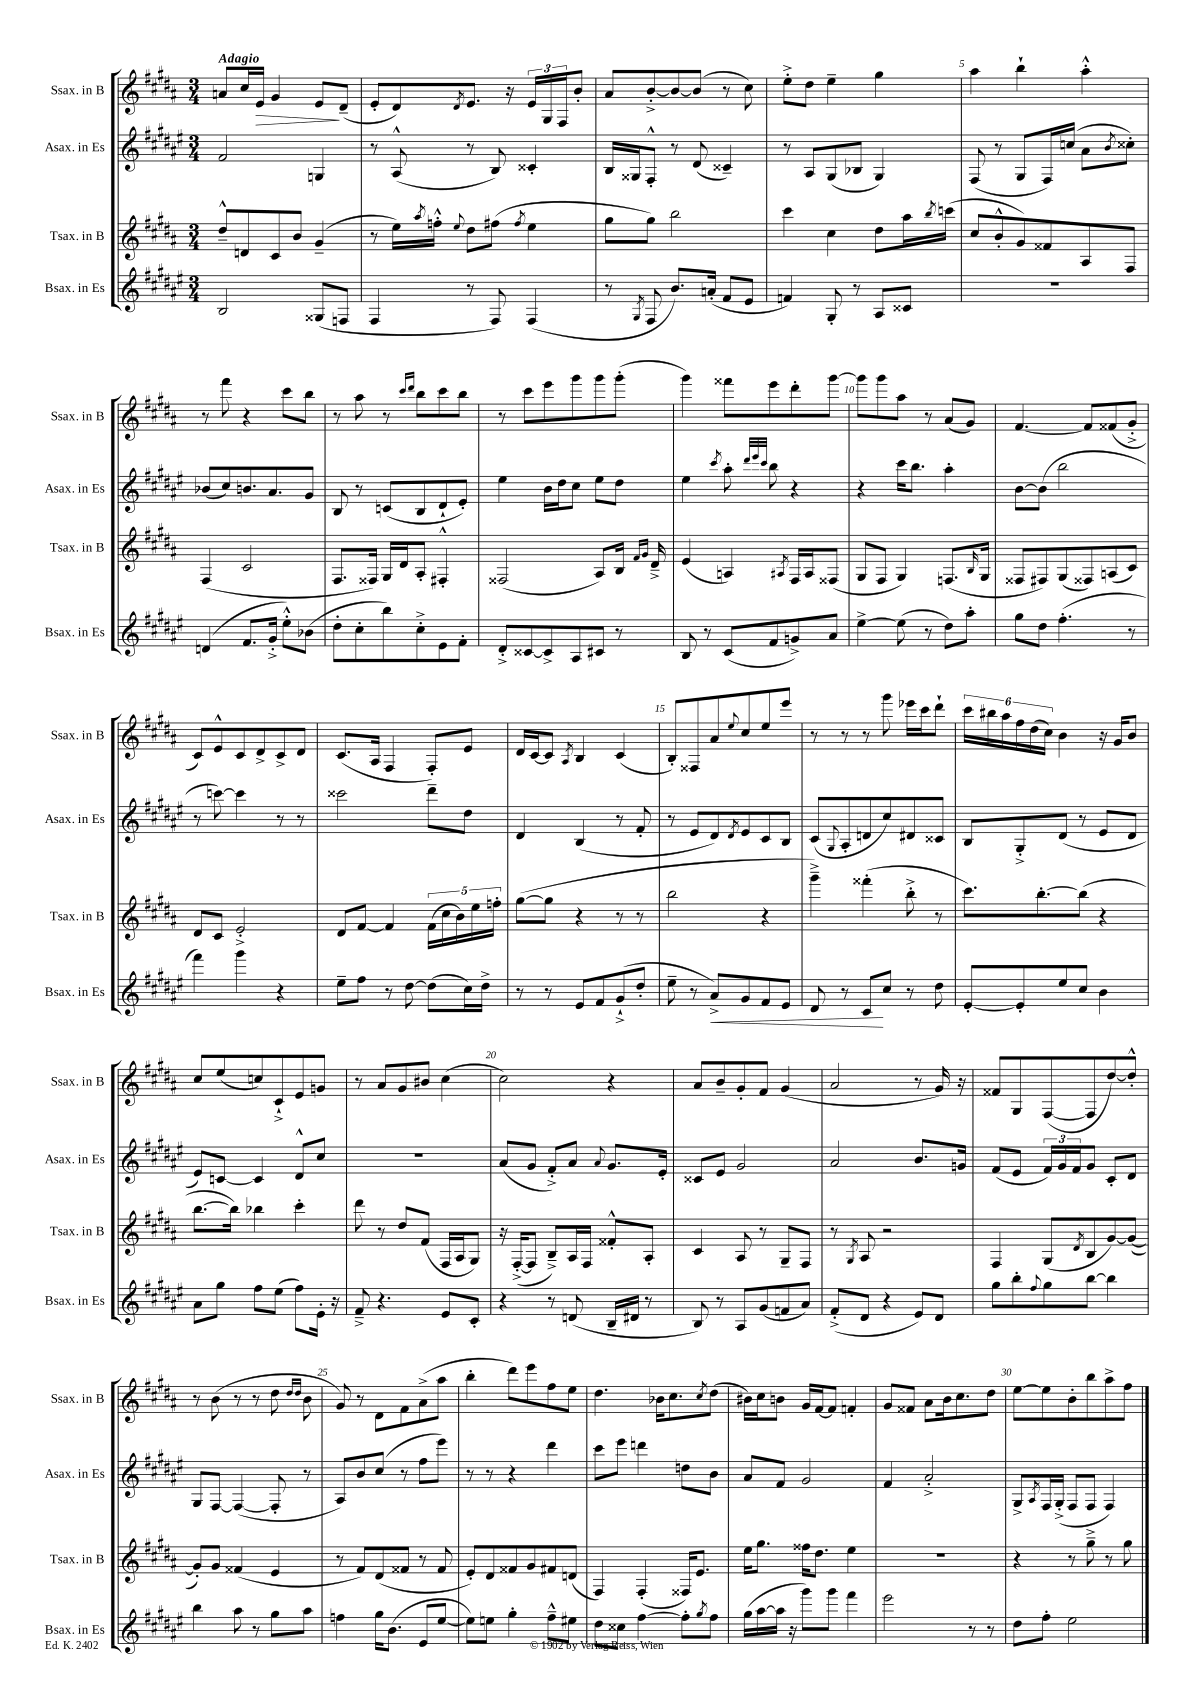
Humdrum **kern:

**kern	**kern	**kern	**kern
*staff4	*staff3	*staff2	*staff1
*clefG2	*clefG2	*clefG2	*clefG2
*k[f#c#g#d#a#e#]	*k[f#c#g#d#a#]	*k[f#c#g#d#a#e#]	*k[f#c#g#d#a#]
*M3/4	*M3/4	*M3/4	*M3/4
2B/	8dd#~^^/L	2f#/	8a/L
.	8d/	.	16cc#/L
.	.	.	16e/JJ
.	8c#/	.	4g#/
.	8b/J	.	.
(8G##/L	(4g#~/	4G/	8e/L
8F/J	.	.	(8d#~/J
=	=	=	=
4F#/	8r	8r	8e'/L
.	16ee\LL)	(8A#^^/	8d#/)
.	8qaa#/	.	.
.	16ff'^^\JJ	.	.
.	8qqee/	.	8qd#/
8r	8dd#\L	8r	8.e/J
8F#/)	(8ff#\J	8B/)	.
.	.	.	16r
.	8qff#/	.	.
(4F#/	4ee\	4c##'/	24e/LL
.	.	.	24G#/
.	.	.	24F#/J
.	.	.	8b'/J
=	=	=	=
8r	8gg#\L	16B/LL	8a#/L
.	.	16G##/J	.
8qG#/	.	.	.
8F#/	8gg#\J)	8F#'^^/J	[8b'^/
8.b/L)	2bb\	8r	8b/_
.	.	(8d#/	(8b/]J
(16a'/Jk	.	.	.
8f#/L	.	4c##~/)	8r
8e#/J	.	.	8cc#\)
=	=	=	=
4f/)	4ccc#\	8r	8ee'^\L
.	.	8A#/L	8dd#\J
8G#'/	4cc#\	(8G#/	4ee~\
8r	.	8B-/J	.
8A#/L	8dd#\L	4G#/)	4gg#\
8c##/J	16aa#\L	.	.
.	8qbb/	.	.
.	(16ccc\JJ	.	.
=	=	=	=
2.r	8cc#/L	(8F#/	4aa#\
.	8b'^^/	8r	.
.	8g#/)	8G#/L	4bb`\
.	8f##/	16F#/L)	.
.	.	(16cc/JJ	.
.	8A#/	8a#\L	4aa#'^^\
.	.	8qb/	.
.	8F#/J	8cc##'\J)	.
=	=	=	=
(4d/	(4F#/	(8b-/L	8r
.	.	8cc#/)	8fff#\
8.f#/L	2c#/	8.b/	4r
16g#'^/Jk	.	8.a#/	.
8ee#'^^\L)	.	.	8ccc#\L
(8b-\J	.	8g#/J	8bb\J
=	=	=	=
8dd#'\L	8.F#/L	8B/	8r
8cc#'\	.	8r	8aa#\
.	16F##/Jk)	.	.
8bb\)	16G#/LL	(8c/L	8r
.	16d#/J	.	.
.	.	.	16qqccc#/LL
.	.	.	16qqddd#/JJ
8cc#'^\	8A#'/J	8B/	8bb\L
8e#\	4F#'^^/	8d#`/	8ccc#\
8f#'\J	.	8e#'/J)	8bb\J
=	=	=	=
8d#'^/L	(2F##/	4ee#\	8r
[8c##/	.	.	8ccc#\L
8c##^/]	.	16b\LL	8eee\
.	.	16dd#\J	.
8A#/	.	8cc#\J	8ggg#\
8c#/J	8A#/L)	8ee#\L	8ggg#\
8r	16B/Jk	8dd#\J	(8ggg#'\J
.	16qqf#/LL	.	.
.	16qqg#/JJ	.	.
.	16d#~^/	.	.
=	=	=	=
8B/	(4e/	4ee#\	4ggg#\)
8r	.	.	.
.	.	8qccc#/	.
(8c#/L	4A/)	8aa#'\	8fff##\L
.	.	32qqddd#/LLL	.
.	.	32qqeee#/	.
.	.	32qqccc#/JJJ	.
8f#/	.	8bb\	8eee\
.	8qA#/	.	.
8g^/)	16F#/LL	4r	8ddd#'\
.	16A#/J	.	.
8a#/J	(8F##/J	.	[8ggg#\J
=	=	=	=
[4ee#^\	8G#/L	4r	8ggg#\]L
.	8F#/J	.	8ggg#\
(8ee#\]	4G#/)	16ccc#\LK	8aa#\J
.	.	8.bb\J	.
8r	.	.	8r
8dd#\L)	(8.F/L	4aa#'\	(8a#/L
8aa#'\J	.	.	8g#/J)
.	16qqB/	.	.
.	16G#/Jk	.	.
=	=	=	=
8gg#\L	8F##/L	[8b\L	[4.f#/
8dd#\J	8F#/)	(8b\]J	.
(4.ff#'\	(8G#/	2bb\	.
.	8F##/)	.	8f#/]L
.	(8A/	.	(8f##/
8r	8c#/J)	.	8g#'^/J
=	=	=	=
4fff#\)	8d#/L	8r	8c#/L)
.	8c#/J	[8ccc\)	8e^^/
4ggg#\	2e'^/	4ccc\]	8c#/
.	.	.	8d#^/
4r	.	8r	8c#^/
.	.	8r	8d#/J
=	=	=	=
8ee#~\L	8d#/L	2ccc##\	(8.c#/L
8ff#\J	[8f#/J	.	.
.	.	.	16A#/Jk
8r	4f#/]	.	4F#/
[8dd#\	.	.	.
(8dd#\]L	(20f#\LL	8ddd#~\L	8F#'/L)
.	20cc#\	.	.
.	20b\)	.	.
16cc#\L)	.	8dd#\J	8e/J
.	20ee\	.	.
16dd#^\JJ	.	.	.
.	20ff'\JJ	.	.
=	=	=	=
8r	([8gg#\L	4d#/	16d#/LL
.	.	.	[16c#/J
8r	8gg#\]J	.	8c#/]J
.	.	.	8qA#/
8e#/L	4r	(4B/	4B/
8f#/	.	.	.
(8g#`^/	8r	8r	(4c#/
8dd#'/J	8r	8f#'/	.
=	=	=	=
8ee#~\	2bb\	8r	8B'/L)
8r	.	8e#/L	8F##/
8a#^/L)	.	8d#/)	8a#/
.	.	8qd#/	8qqee/
8g#/	.	8e#/	8cc#/
8f#/	4r	8c#/	8ee/
8e#/J	.	8B/J	8eee/J
=	=	=	=
8d#/	4ggg#~^\)	(8c#/L	8r
.	.	8qqG#/	.
8r	.	8A#'/	8r
8c#/L	(4fff##'\	8d/	8r
8cc#/J	.	8cc#/)	8ggg#\
8r	8bb'^\	8d#/	16eee-\LL
.	.	.	16ccc#\J
8dd#\	8r	8c##/J	8ddd#`\J
=	=	=	=
[8e#'/L	8.ccc#\L)	8B/L	24ccc#\LL
.	.	.	24bb#\
.	.	.	24aa#\
8e#'/]	.	8G#'^/	24ff#\
.	.	.	(24dd#\
.	[8.bb'\	.	.
.	.	.	24cc#\JJ)
8ee#/	.	(8d#/J	4b\
8cc#/J	(8bb\]J	8r	.
4b\	4r	8e#/L	16r
.	.	.	16g#/LK
.	.	8d#/J	8b/J
=	=	=	=
8a#\L	[8.bb\L	8e#/L)	8cc#/L
8gg#\J	.	[8c/J	(8ee/
.	16bb\]Jk)	.	.
8ff#\L	4bb-\	4c/]	8cc/)
(8ee#\J	.	.	8c#`^/
8ff#\L)	4ccc#'\	8d#^^/L	8e/
16e#'\Jk	.	8cc#/J	8g/J
16r	.	.	.
=	=	=	=
8f#~^/	8ddd#\	2.r	8r
4.r	8r	.	8a#/L
.	8dd#/L	.	8g#/
.	(8f#/J	.	8b#/J
8e#/L	16F#/LL	.	(4cc#\
.	16A#/J	.	.
8c#'/J	8G#/J)	.	.
=	=	=	=
4r	16r	(8a#/L	2cc#\)
.	([16F#'^/LK	.	.
.	8F#/]J	8g#/J	.
8r	8B~^/L)	8f#'^/L)	.
(8d/	16A#/L	8a#/J	.
.	16F#/JJ	.	.
.	.	8qqa#/	.
16B~/LL	8f##'^^/L	8.g#/L	4r
16d#/JJ	.	.	.
8r	8A#'/J	.	.
.	.	16e#'/Jk	.
=	=	=	=
8B/)	4c#/	8c##/L	8a#/L
8r	.	8e#/J	8b~/
8A#/L	8A#/	2g#/	8g#'/
(8g#/	8r	.	8f#/J
8f/	8G#~/L	.	(4g#/
8a#/J)	8F#/J	.	.
=	=	=	=
(8f#'^/L	8r	2a#/	2a#/
.	8qG#/	.	.
8d#/J	8A#/	.	.
4r	2r	.	.
8e#/L)	.	8.b/L	8r
8d#/J	.	.	16g#/)
.	.	16g/Jk	16r
=	=	=	=
8gg#\L	4F#/	(8f#/L	8f##/L
8bb'\	.	8e#/J	8G#/
8qqff#/	.	.	.
8gg#\	(8G#/L	24f#/LL)	([8F#/
.	.	24g#/	.
.	.	24f#/J	.
.	8qd#/	.	.
[8bb\J	8B/	8g#/J	8F#/]
4bb\]	[8g#/)	8c#'/L	[8dd#/)
.	(8g#/_J	8d#/J	8dd#'^^/]J
=	=	=	=
4bb\	8g#'/]L)	8G#/L	8r
.	8g#/J	[8F#/J	(8b\
8aa#\	(4f##/	(4F#/_	8r
8r	.	.	8r
8gg#\L	4e/	8F#'/]	8dd#\
.	.	.	16qqdd#/LL
.	.	.	16qqdd#/JJ
8aa#\J	.	8r	8b\
=	=	=	=
4ff\	8r	8A#/L)	8g#/)
.	8f#/L)	8b/	8r
16gg#\LK	(8d#/	(8cc#/J	8d#\L
(8.b\J	.	.	.
.	8f##/J	8r	8f#\
8e#/L	8r	8ff#\L	(8a#^\
[8ee#/J	8f##/	8eee#\J)	8aa#\J
=	=	=	=
8ee#\]L)	8e'/L)	8r	4bb'\
8ee\J	8d#/	8r	.
4gg#'\	8f##/	4r	8ddd#\L)
.	8g#/	.	8eee\
8ff#~^^\L	8f#/	4ddd#\	8ff#\
8ee#\J	(8d/J	.	8ee\J
=	=	=	=
8dd#\L	4F#/)	8ccc#\L	4.dd#\
8cc##\J	.	8eee#\J	.
[4ff#\	(4F#'/	4ddd\	.
.	.	.	16b-\LK
.	.	.	8.cc#\
8ff#'\]L	16F##/LK)	8dd\L	.
.	8.e/J	.	.
8qgg#/	.	.	8qcc#/
8ff#\J	.	8b\J	(8dd#\J
=	=	=	=
(16gg#\LL	16ee\LK	8a#/L	16b#\LL)
[16aa#\	8.gg#\J	.	16cc#\J
16aa#\]JJ	.	8f#/J	8b\J
16r	.	.	.
8ggg#\L)	16ff##\LK	2g#/	16g#/LL
.	8.dd#\J	.	[16f#/J
8ggg#\J	.	.	8f#/]J
4fff#\	4ee\	.	4f'/
=	=	=	=
2eee#\	2.r	4f#/	8g#/L
.	.	.	8f##/J
.	.	2a#'^/	8a#\L
.	.	.	16b\k
.	.	.	8.cc#\
8r	.	.	.
8r	.	.	8dd#\J
=	=	=	=
8dd#\L	4r	8G#^/L	[8ee\L
.	.	8qA#/	.
8ff#'\J	.	16F#/L	8ee\]
.	.	(16G#'^/JJ	.
2ee#\	8r	8F#/L	8b'\
.	8gg#~^\	8F#/J	8bb\
.	8r	4F#/)	8aa#^\
.	8gg#\	.	8ff#\J
==	==	==	==
*-	*-	*-	*-
